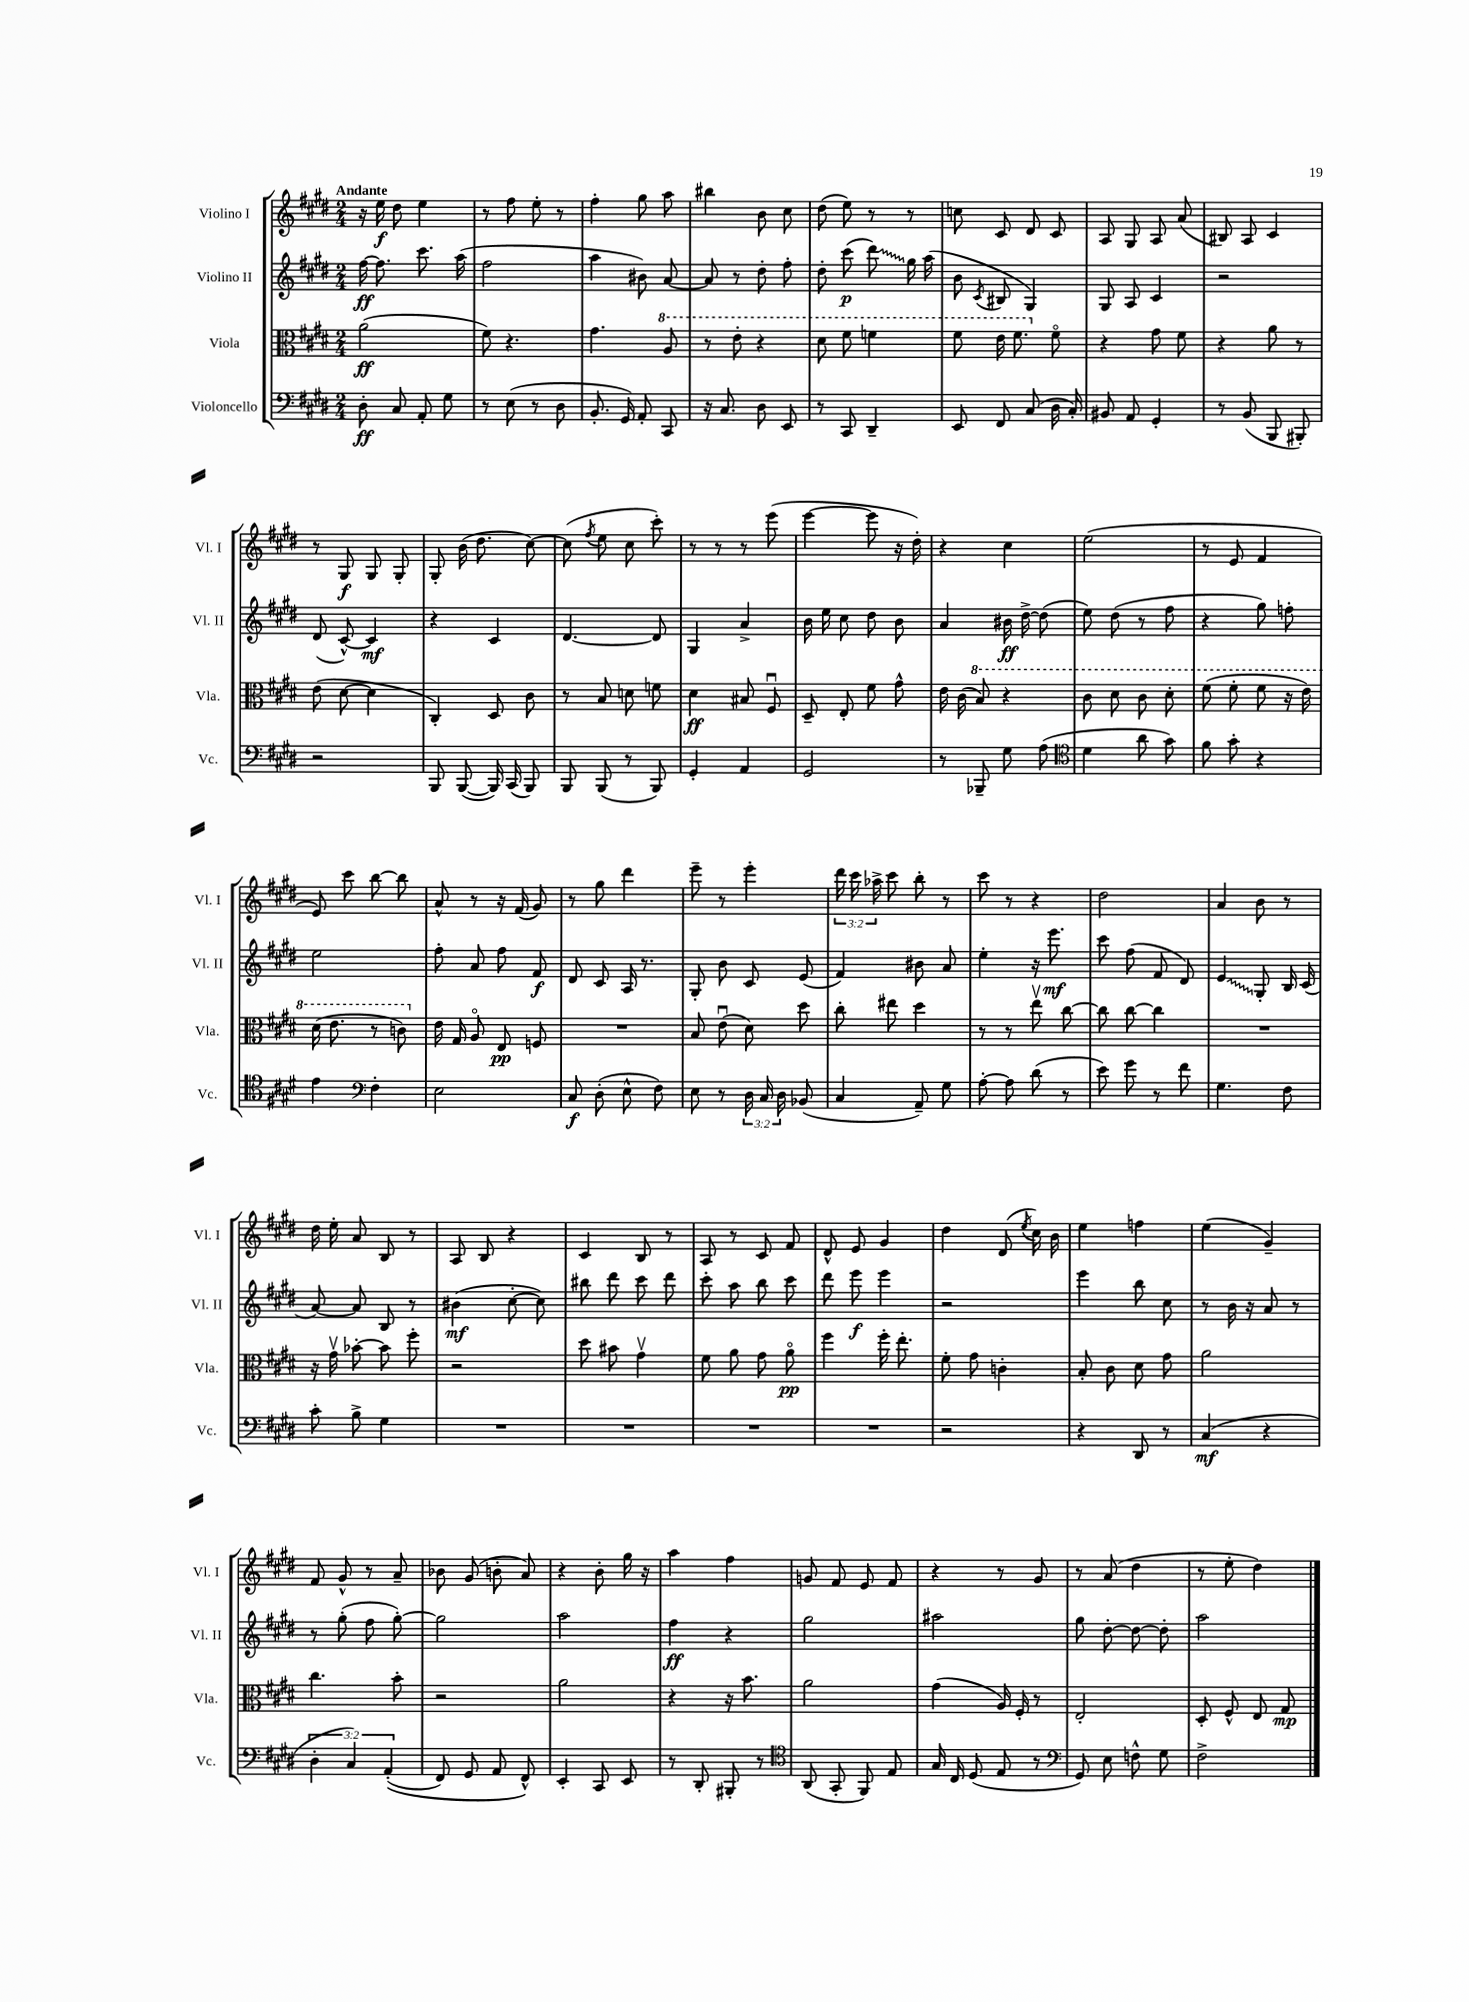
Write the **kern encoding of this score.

**kern	**kern	**kern	**kern
*staff4	*staff3	*staff2	*staff1
*clefF4	*clefC3	*clefG2	*clefG2
*k[f#c#g#d#]	*k[f#c#g#d#]	*k[f#c#g#d#]	*k[f#c#g#d#]
*M2/4	*M2/4	*M2/4	*M2/4
8D#'\	(2a\	[16ff#\	16r
.	.	8.ff#\]	16ee\
8C#/	.	.	8dd#\
8AA'/	.	8.ccc#\	4ee\
8G#\	.	.	.
.	.	(16aa\	.
=	=	=	=
8r	8f#\)	2ff#\	8r
(8E\	4.r	.	8ff#\
8r	.	.	8ee'\
8D#\	.	.	8r
=	=	=	=
8.BB'/	4.g#\	4aa\	4ff#'\
16GG#/)	.	.	.
8AA'/	.	8b#\)	8gg#\
8CC#/	8a/	[8a/	8aa\
=	=	=	=
16r	8r	8a/]	4bb#\
8.C#/	.	.	.
.	8ee'\	8r	.
8D#\	4r	8dd#'\	8b\
8EE/	.	8ff#'\	8cc#\
=	=	=	=
8r	8dd#\	8dd#'\	(8dd#\
8CC#/	8ff#\	(8ccc#\	8ee\)
4DD#~/	4ff\	8ddd#\)	8r
.	.	16gg#\	8r
.	.	(16aa\	.
=	=	=	=
8EE/	8ff#\	8b\	8cc\
.	.	8qc#/	.
8FF#/	16ee\	8B#/	8c#/
.	8.ff#\	.	.
(8C#/	.	4G#/)	8d#/
16D#\	8f#o\	.	8c#/
16C#'/)	.	.	.
=	=	=	=
8BB#/	4r	8G#/	8A/
8AA/	.	8A/	8G#/
4GG#'/	8g#\	4c#/	8A/
.	8f#\	.	(8a/
=	=	=	=
8r	4r	2r	8B#/)
(8BB/	.	.	8A/
8BBB/	8a\	.	4c#/
8BBB#'/)	8r	.	.
=	=	=	=
2r	(8e\	(8d#/	8r
.	[8d#\	[8c#^^/)	8G#/
.	4d#\]	4c#/]	8G#/
.	.	.	8G#'/
=	=	=	=
8BBB/	4C#'/)	4r	8G#'/
([8BBB/	.	.	(16b\
.	.	.	8.dd#\
16BBB/])	8D#/	4c#/	.
(16CC#/	.	.	.
8BBB/)	8c#\	.	[8cc#\)
=	=	=	=
8BBB/	8r	[4.d#/	(8cc#\]
.	.	.	8qff#/
(8BBB/	8B/	.	8ee\
8r	8d\	.	8cc#\
8BBB/)	8f\	8d#/]	8ccc#'\)
=	=	=	=
4GG#'/	4d#\	4G#/	8r
.	.	.	8r
4AA/	8B#/	4a^/	8r
.	8F#u/	.	(8eee\
=	=	=	=
2GG#/	8D#~/	16b\	[4eee\
.	.	16ee\	.
.	8E'/	8cc#\	.
.	8f#\	8dd#\	8eee\]
.	8g#^^\	8b\	16r
.	.	.	16dd#'\)
=	=	=	=
8r	16e\	4a/	4r
.	(16c#\	.	.
8BBB-~/	8b/)	.	.
8G#\	4r	16b#\	4cc#\
.	.	[16dd#^\	.
(8A\	.	(8dd#\]	.
=	=	=	=
*clefC4	*	*	*
4d#\	8cc#\	8ee\)	(2ee\
.	8dd#\	(8dd#\	.
8a\	8cc#\	8r	.
8g#\)	8dd#'\	8ff#\	.
=	=	=	=
8f#\	(8ff#\	4r	8r
8g#'\	8ff#'\	.	8e/
4r	8ff#\	8gg#\)	4f#/
.	16r	8ff'\	.
.	16ee\)	.	.
=	=	=	=
4e\	(16dd#\	2ee\	8e/)
.	8.ee\	.	.
.	.	.	8ccc#\
*clefF4	*	*	*
4F#'\	8r	.	[8bb\
.	8cc\)	.	8bb\]
=	=	=	=
2E\	16e\	8ff#'\	8a^^/
.	16G#/	.	.
.	8Ao/	8a/	8r
.	8E/	8ff#\	16r
.	.	.	(16f#/
.	8F/	8f#/	8g#/)
=	=	=	=
8C#/	2r	8d#/	8r
(8D#'\	.	8c#/	8gg#\
8E^^\	.	16A/	4ddd#\
.	.	8.r	.
8F#\)	.	.	.
=	=	=	=
8E\	8B/	8G#'/	8eee~\
8r	(8eu\	8b\	8r
24D#\	8d#\)	8c#/	4eee'\
24C#/	.	.	.
24D#\	.	.	.
(8BB-/	8dd#\	(8e/	.
=	=	=	=
4C#/	8cc#'\	4f#/)	24ddd#\
.	.	.	24ccc#\
.	.	.	24aa-^\
.	8ee#\	.	8ccc#\
8AA~/)	4dd#\	8b#\	8bb'\
8G#\	.	8a/	8r
=	=	=	=
[8A'\	8r	4ee'\	8ccc#\
8A\]	8r	.	8r
(8d#\	8eev\	16r	4r
.	.	8.eee\	.
8r	[8cc#\	.	.
=	=	=	=
8e\)	8cc#\]	8ccc#\	2dd#\
8g#\	[8cc#\	(8ff#\	.
8r	4cc#\]	8f#/	.
8f#\	.	8d#/)	.
=	=	=	=
4.G#\	2r	4e/	4a/
.	.	8G#'/	8b\
8F#\	.	16B/	8r
.	.	(16c#/	.
=	=	=	=
8c#'\	16r	[8a/)	16dd#\
.	16g#v\	.	16ee'\
8B^\	[8b-'\	8a/]	8a/
4G#\	8b-\]	8B/	8B/
.	8ff#'\	8r	8r
=	=	=	=
2r	2r	(4b#\	8A/
.	.	.	8B/
.	.	[8cc#'\	4r
.	.	8cc#\])	.
=	=	=	=
2r	8dd#\	8bb#\	4c#/
.	8b#\	8ddd#\	.
.	4g#v\	8ccc#\	8B/
.	.	8ddd#\	8r
=	=	=	=
2r	8f#\	8ccc#'\	8A/
.	8a\	8aa\	8r
.	8g#\	8bb\	8c#/
.	8ao\	8ccc#\	8f#/
=	=	=	=
2r	4ff#\	8ddd#\	8d#^^/
.	.	8eee\	8e/
.	16ff#'\	4eee\	4g#/
.	8.ee'\	.	.
=	=	=	=
2r	8f#'\	2r	4dd#\
.	8g#\	.	.
.	4c'\	.	(8d#/
.	.	.	8qee/
.	.	.	16cc#\)
.	.	.	16b\
=	=	=	=
4r	8B'/	4eee\	4ee\
.	8c#\	.	.
8DD#/	8d#\	8bb\	4ff\
8r	8g#\	8cc#\	.
=	=	=	=
(4C#/	2a\	8r	(4ee\
.	.	16b\	.
.	.	16r	.
4r	.	8a/	4g#~/)
.	.	8r	.
=	=	=	=
6D#'\	4.cc#\	8r	8f#/
.	.	(8gg#'\	8g#^^/
6C#/)	.	.	.
.	.	8ff#\	8r
&((6AA'/	.	.	.
.	8b'\	[8gg#'\)	8a~/
=	=	=	=
8FF#/)	2r	2gg#\]	8b-\
8GG#/	.	.	(8g#/
8AA/	.	.	8b'\
8FF#^^/&)	.	.	8a/)
=	=	=	=
4EE'/	2a\	2aa\	4r
8CC#/	.	.	8b'\
8EE/	.	.	16gg#\
.	.	.	16r
=	=	=	=
8r	4r	4ff#\	4aa\
8DD#'/	.	.	.
8BBB#'/	16r	4r	4ff#\
.	8.b\	.	.
8r	.	.	.
=	=	=	=
*clefC4	*	*	*
(8AA/	2a\	2gg#\	8g/
8GG#'/	.	.	8f#/
8FF#/)	.	.	8e/
8E/	.	.	8f#/
=	=	=	=
16G#/	(4g#\	2aa#\	4r
16C#/	.	.	.
(8D#/	.	.	.
8E/	16A/)	.	8r
.	16F#'/	.	.
8r	8r	.	8g#/
=	=	=	=
*clefF4	*	*	*
8GG#/)	2E'/	8gg#\	8r
8E\	.	[8dd#'\	(8a/
8F^^\	.	8dd#\_	4dd#\
8G#\	.	8dd#'\]	.
=	=	=	=
2F#^\	8D#'/	2aa\	8r
.	8F#^^/	.	8ee'\
.	8E/	.	4dd#\)
.	8G#/	.	.
==	==	==	==
*-	*-	*-	*-
